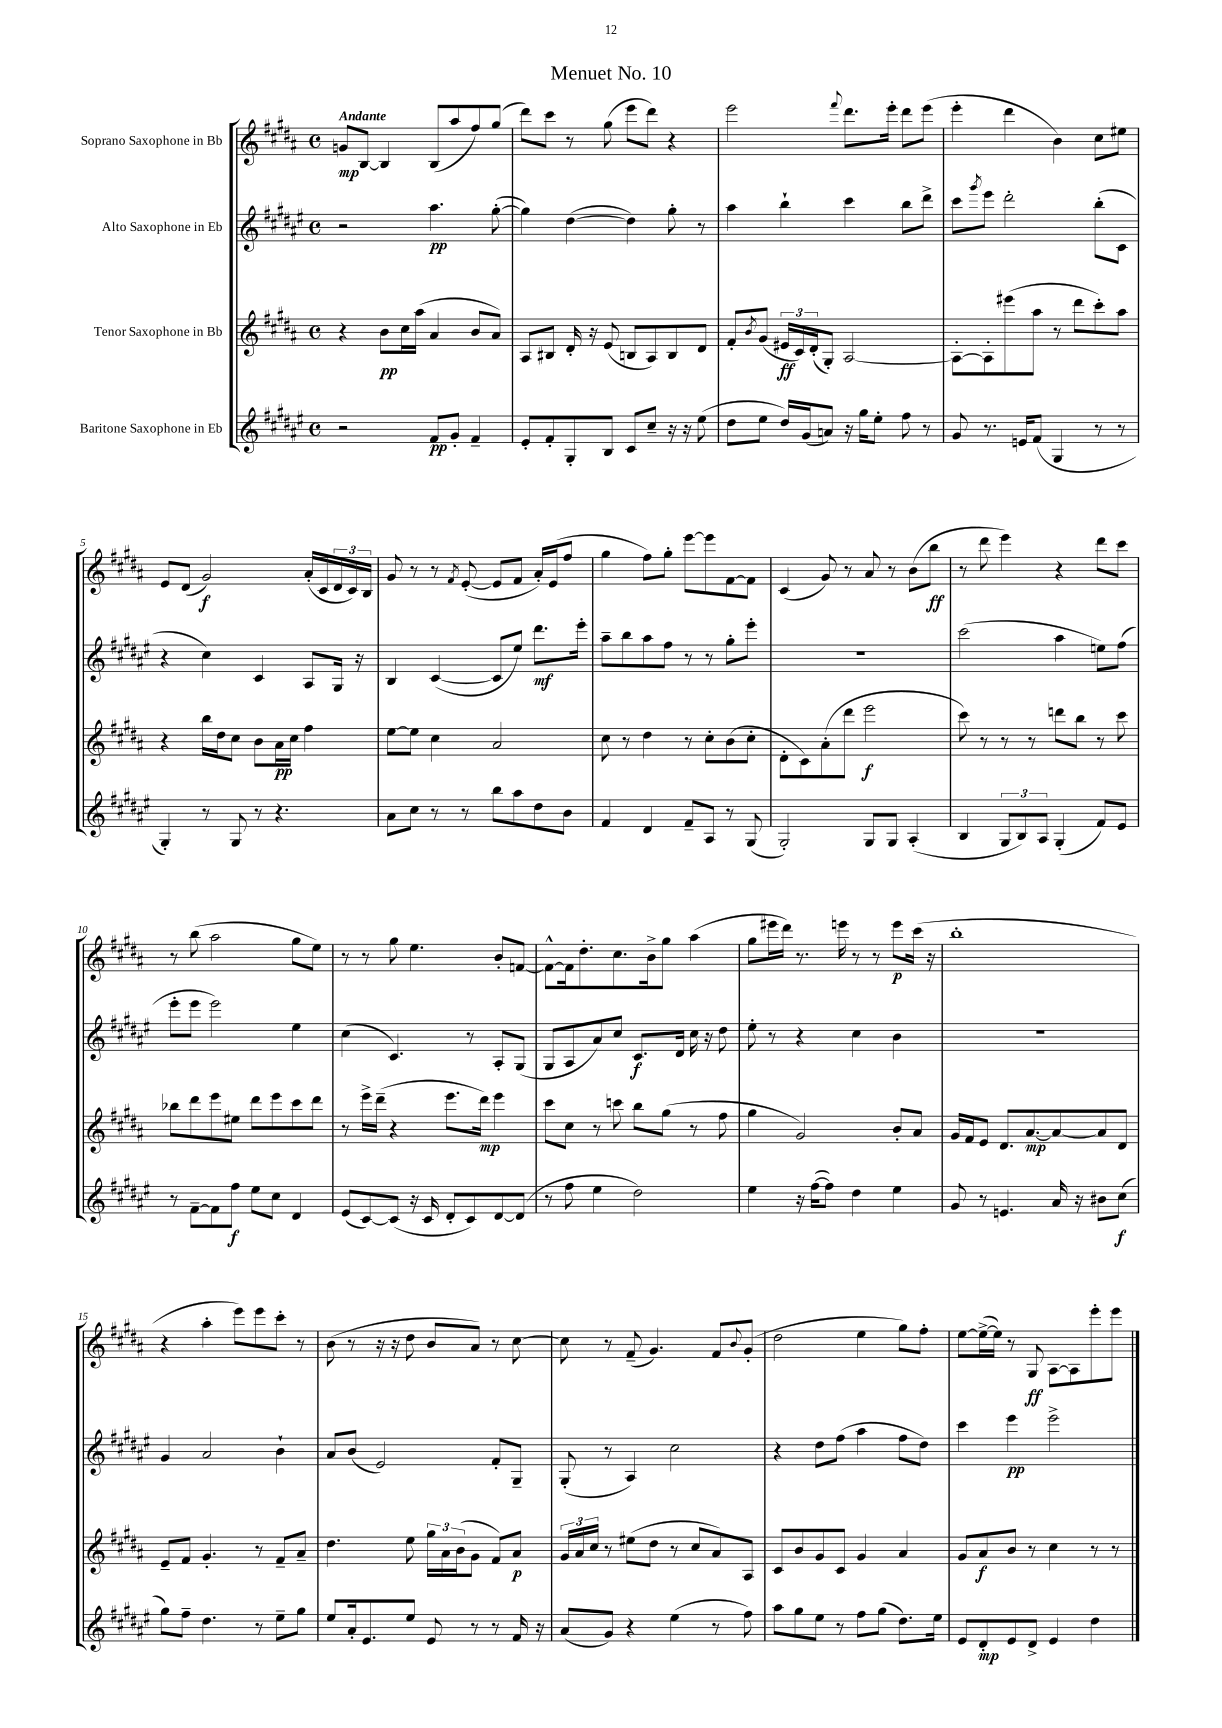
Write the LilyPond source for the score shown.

\header { title = "Menuet No. 10" }
<<
\new StaffGroup <<
\new Staff = "s0" \with { instrumentName = "Soprano Saxophone in Bb" } {
    \clef treble \key b \major \defaultTimeSignature \time 4/4 \tempo "Andante"
    g'8\mp b8~ b4 b8( ais''8 fis''8) gis''8( |
    dis'''8) cis'''8 r8 gis''8( e'''8 dis'''8) r4 |
    e'''2 \appoggiatura { fis'''8 } dis'''8. e'''16-. dis'''8 e'''8( |
    e'''4-. dis'''4 b'4) cis''8 eis''8 |
    e'8 dis'8( gis'2\f) ais'16-.( cis'16 \tuplet 3/2 { dis'16 cis'16) b16 } |
    gis'8 r8 r8 \acciaccatura { fis'8 } e'8~-.( e'8 fis'8 ais'16-.) e'16( fis''8 |
    gis''4 fis''8) gis''8-. e'''8~ e'''8 fis'8~ fis'8 |
    cis'4( gis'8) r8 ais'8 r8 b'8( b''8\ff |
    r8 dis'''8 e'''4) r4 dis'''8 cis'''8 |
    r8 b''8( ais''2 gis''8 e''8) |
    r8 r8 gis''8 e''4. b'8-. f'8~ |
    f'8~-^ f'16 dis''8.-. cis''8. b'16-> gis''8 ais''4( |
    gis''8 eis'''16 dis'''16) r8. e'''16 r8 r8 e'''8\p cis'''16( r16 |
    b''1-. |
    r4 ais''4-. e'''8) e'''8 cis'''8-. r8 |
    b'8( r8 r16 r16 dis''8 b'8 ais'8) r8 cis''8~ |
    cis''8 r8 fis'8--( gis'4.) fis'8 \appoggiatura { b'8 } gis'8-.( |
    dis''2 e''4 gis''8) fis''8-. |
    e''8~ e''16~->( e''16) r8 gis8\ff ais8~ ais8 e'''8-. e'''8 \bar "|." |
}
\new Staff = "s1" \with { instrumentName = "Alto Saxophone in Eb" } {
    \clef treble \key fis \major \defaultTimeSignature \time 4/4
    r2 ais''4.\pp gis''8~-.( |
    gis''4) dis''4~( dis''4) gis''8-. r8 |
    ais''4 b''4-! cis'''4 b''8 dis'''8-> |
    cis'''8 \acciaccatura { gis'''8 } eis'''8 dis'''2-. b''8-.( cis'8 |
    r4 cis''4) cis'4 ais8 gis16 r16 |
    b4 cis'4~( cis'8 eis''8) dis'''8.\mf eis'''16-. |
    ais''8-- b''8 ais''8 fis''8 r8 r8 gis''8-. eis'''8-. |
    R1 |
    cis'''2( ais''4 e''8) fis''8( |
    eis'''8-. eis'''8 eis'''2) eis''4 |
    cis''4( cis'4.) r8 ais8-. gis8( |
    gis8 ais8 ais'8) cis''8 cis'8.\f dis'16 cis''16 r16 dis''8 |
    eis''8-. r8 r4 cis''4 b'4 |
    R1 |
    gis'4 ais'2 b'4-! |
    ais'8 b'8( eis'2) fis'8-. gis8-- |
    gis8-.( r8 ais4) cis''2 |
    r4 dis''8 fis''8( ais''4 fis''8 dis''8) |
    cis'''4 eis'''4\pp eis'''2-> \bar "|." |
}
\new Staff = "s2" \with { instrumentName = "Tenor Saxophone in Bb" } {
    \clef treble \key b \major \defaultTimeSignature \time 4/4
    r4 b'8\pp cis''16 ais''16( ais'4 b'8 ais'8) |
    ais8 bis8 dis'16-. r16 e'8( b8 ais8) b8 dis'8 |
    fis'8-. \acciaccatura { b'8 } gis'8( \tuplet 3/2 { eis'16\ff cis'16) dis'16-.( } gis8-.) ais2~ |
    ais8~-. ais8-. eis'''8( ais''8 r8 dis'''8 cis'''8-.) ais''8 |
    r4 b''16 dis''16 cis''8 b'8 ais'16\pp cis''16 fis''4 |
    e''8~ e''8 cis''4 ais'2 |
    cis''8 r8 dis''4 r8 cis''8-. b'8( cis''8-. |
    dis'8-. cis'8) ais'8-.( dis'''8 e'''2\f |
    cis'''8) r8 r8 r8 d'''8 b''8 r8 cis'''8 |
    bes''8 dis'''8 e'''8 eis''8 dis'''8 e'''8 cis'''8 dis'''8 |
    r8 e'''16-> dis'''16--( r4 e'''8. dis'''16\mp) e'''4 |
    cis'''8 cis''8 r8 c'''8 b''8 gis''8( r8 fis''8 |
    gis''4 gis'2) b'8-. ais'8 |
    gis'16 fis'16 e'8 dis'8. ais'8.~\mp ais'8~ ais'8 dis'8 |
    e'8-- fis'8 gis'4.-. r8 fis'8-- ais'8-- |
    dis''4. e''8 \tuplet 3/2 { gis''16 ais'16 b'16( } gis'8 fis'8) ais'8\p |
    \tuplet 3/2 { gis'16 ais'16 cis''16 } r8 eis''8( dis''8 r8 cis''8 ais'8) ais8 |
    cis'8 b'8 gis'8 cis'8 gis'4 ais'4 |
    gis'8 ais'8\f b'8 r8 cis''4 r8 r8 \bar "|." |
}
\new Staff = "s3" \with { instrumentName = "Baritone Saxophone in Eb" } {
    \clef treble \key fis \major \defaultTimeSignature \time 4/4
    r2 fis'8\pp gis'8-. fis'4-- |
    eis'8-. fis'8-. gis8-. b8 cis'8 cis''8-- r16 r16 eis''8( |
    dis''8 eis''8 dis''16) gis'16( a'8) r16 gis''16 eis''8-. fis''8 r8 |
    gis'8 r8. e'16 fis'8( gis4 r8 r8 |
    gis4-.) r8 gis8 r8 r4. |
    ais'8 cis''8 r8 r8 b''8 ais''8 dis''8 b'8 |
    fis'4 dis'4 fis'8-- ais8 r8 gis8( |
    gis2-.) gis8 gis8 ais4-.( |
    b4 \tuplet 3/2 { gis8 b8) ais8 } gis4-.( fis'8) eis'8 |
    r8 fis'8~-- fis'8 fis''8\f eis''8 cis''8 dis'4 |
    eis'8( cis'8~) cis'8( r16 cis'16 dis'8-. cis'8) dis'8~ dis'8( |
    r8 fis''8 eis''4 dis''2) |
    eis''4 r16 fis''16~( fis''8) dis''4 eis''4 |
    gis'8 r8 e'4. ais'16 r16 bis'8 cis''8\f( |
    gis''8) fis''8-- dis''4. r8 eis''8-- gis''8 |
    eis''8 ais'16-. eis'8. eis''8 eis'8 r8 r8 fis'16 r16 |
    ais'8( gis'8) r4 eis''4( r8 fis''8) |
    ais''8 gis''8 eis''8 r8 fis''8 gis''8( dis''8.) eis''16 |
    eis'8 dis'8-.\mp eis'8 dis'8-> eis'4 dis''4 \bar "|." |
}
>>
>>
